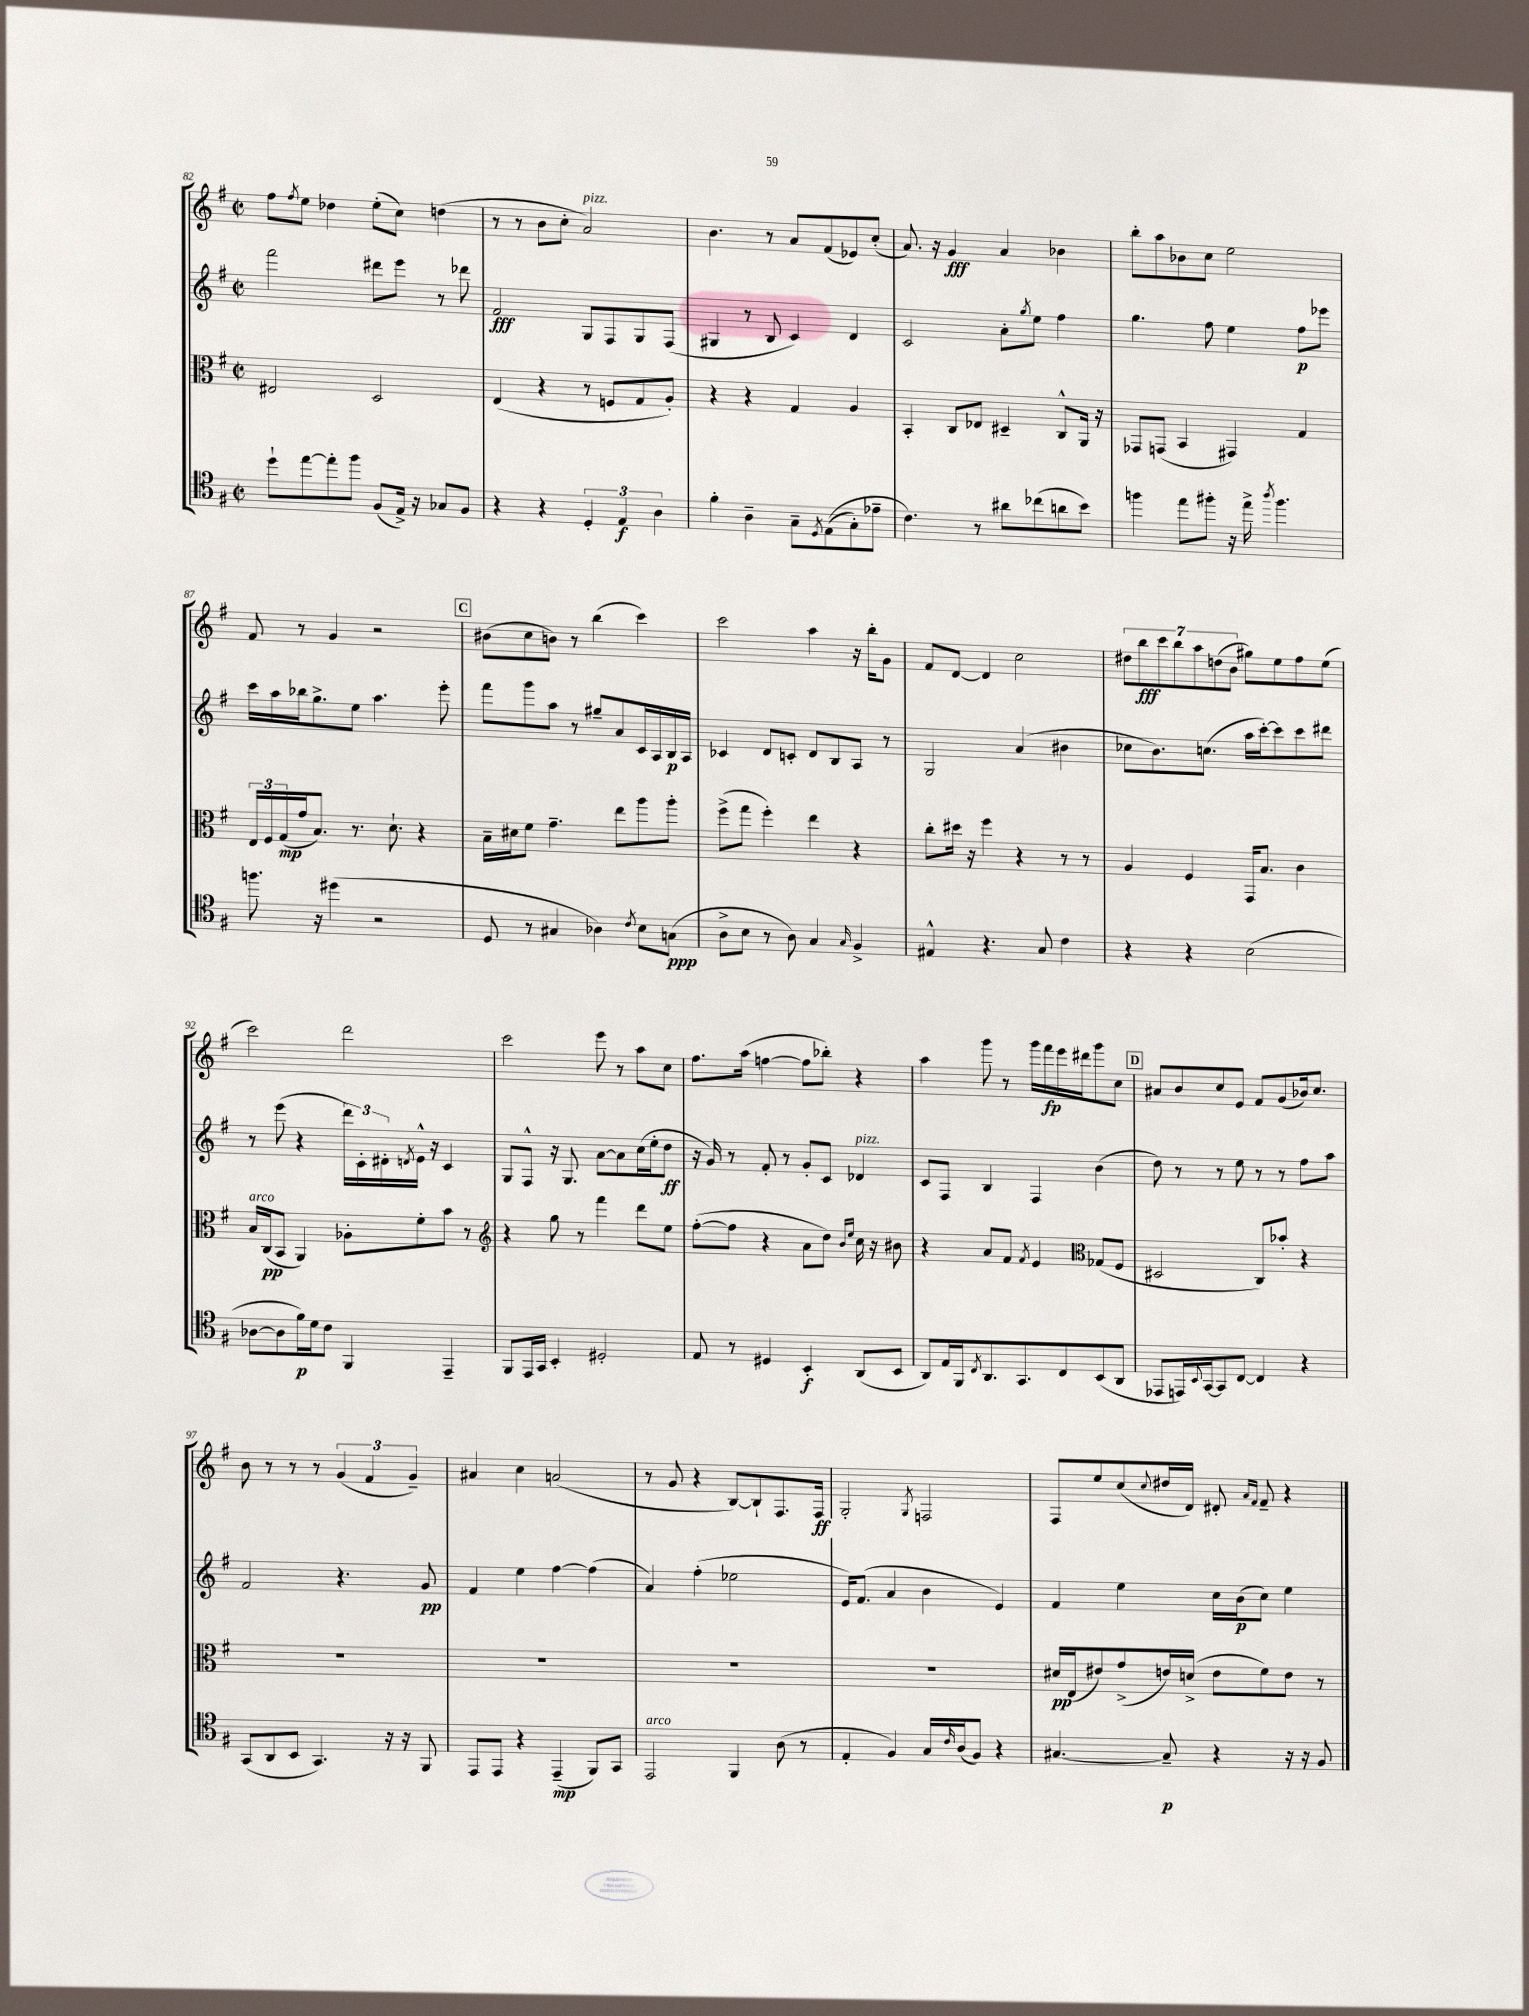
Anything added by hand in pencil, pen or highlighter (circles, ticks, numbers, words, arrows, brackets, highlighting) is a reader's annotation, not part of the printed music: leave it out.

**kern	**kern	**kern	**kern
*staff4	*staff3	*staff2	*staff1
*clefC4	*clefC3	*clefG2	*clefG2
*k[f#]	*k[f#]	*k[f#]	*k[f#]
*M2/2	*M2/2	*M2/2	*M2/2
*met(c|)	*met(c|)	*met(c|)	*met(c|)
8dd`\L	2E#/	2fff#\	8ff#\L
.	.	.	8qff#/
[8ee\	.	.	8ee\J
8ee'\]	.	.	4dd-\
8ff#\J	.	.	.
(8F#/L	2D/	8ddd#\L	(8ee'\L
16E^/Jk)	.	8eee\J	8cc\J)
16r	.	.	.
8G-/L	.	8r	(4dd\
8F#/J	.	8ddd-\	.
=	=	=	=
4r	(4E/	2f#/	8r
.	.	.	8r
4r	4r	.	8b\L
.	.	.	8cc'\J
6D'/	8r	8G/L	2a/)
.	8F/L	8F#/	.
6E/	.	.	.
.	8G/	8G/	.
6A\	.	.	.
.	8A'/J)	(8F#/J	.
=	=	=	=
4f#'\	4r	4G#/	4.b\
4A~\	4r	8r	.
.	.	8B/	8r
8G~\L	4G/	4c/)	8a/L
8qD/	.	.	.
&((8E\	.	.	(8f#/
8G'\)	4A/	4d/	8e-/)
8e-~\J	.	.	(8cc'/J
=	=	=	=
4.c\&)	4BB'/	2c/	8.a/)
.	.	.	16r
.	8C/L	.	4g/
8r	8E-/J	.	.
8a#\L	4D#~/	8a'\L	4a/
.	.	8qgg/	.
(8cc-\	.	8ee\J	.
8a\	8C^^/L	4ff#\	4b-\
8b\J)	16AA/Jk	.	.
.	16r	.	.
=	=	=	=
4ff\	8GG-/L	4.gg\	8bb'\L
.	(8GG/J	.	8aa\
8ee\L	4BB/	.	8b-\
8ff#'\J	.	8ff#\	8cc\J
16r	4GG#/)	4ee\	2ee\
16ee^\	.	.	.
8qaa/	.	.	.
4.ff#\	.	.	.
.	4G/	8ff#\L	.
.	.	8eee-\J	.
=	=	=	=
8.ff\	24E/LL	16ccc\LL	8f#/
.	24F#/	.	.
.	.	16aa\	.
.	(24G/	.	.
.	16g/J	16bb-\J	8r
16r	8.B/J)	8.gg^\	.
(4dd#\	.	.	4g/
.	8.r	8ee\J	.
2r	.	4.aa\	2r
.	8.d`\	.	.
.	4r	.	.
.	.	8eee'\	.
=	=	=	=
8D/	16B~\LL	8fff#\L	(8b#\L
.	16d#\J	.	.
8r	8f#\J	8ggg\	8cc\
4G#/	4.g~\	8aa\J	8b\J)
.	.	8r	8r
4A-\)	.	8gg#~/L	(4bb\
.	8ee\L	8a/	.
8qc/	.	.	.
8B\L	8aa\	16c/L	4ccc\)
.	.	16A/	.
(8G\J	8aa'\J	16B/	.
.	.	16A/JJ	.
=	=	=	=
8A^\L	(8ff#^\L	4c-/	2ccc\
8B\J	8gg\J	.	.
8r	4ff#'\)	8d/L	.
8A\)	.	8c'/J	.
4G/	4ee\	8d/L	4aa\
.	.	8B/	.
16qqG/	.	.	.
4F#^/	4r	8A/J	16r
.	.	.	16bb'\LK
.	.	8r	8g\J
=	=	=	=
4E#^^/	8cc'\L	2G/	8f#/L
.	16dd#\Jk	.	[8d/J
.	16r	.	.
4.r	4ff#\	.	4d/]
.	4r	(4a/	2cc\
8G/	.	.	.
4c\	8r	4b#\	.
.	8r	.	.
=	=	=	=
4r	4A/	8cc-\L	14dd#\L
.	.	.	14bb\
.	.	8.b\)	.
.	.	.	14ccc\
.	.	.	14bb\
4r	4F#/	.	.
.	.	.	14aa\
.	.	(8.cc\J	.
.	.	.	(14dd\
.	.	.	14b\J
(2B\	16GG/LK	16aa\LL	8gg#\L)
.	8.B/J	[16ccc'\J)	.
.	.	8ccc\]	8ee\
.	4c\	8ccc\	8ff#\
.	.	8ddd#\J	(8ee\J
=	=	=	=
[8A-\L	16B/LL	8r	2ccc\)
.	(16C/J	.	.
8A-\]	8BB/J	(8eee\	.
16f#\L)	4AA/)	4r	.
16d\J	.	.	.
8c\J	.	.	.
4FF#/	8A-'\L	24ddd\LL)	2ddd\
.	.	24c'\	.
.	.	24d#'\	.
.	.	8qd/	.
.	8f#'\	16e^^\JJ	.
.	.	16r	.
4EE~/	8b\J	4c/	.
.	8r	.	.
=	=	=	=
*	*clefG2	*	*
8FF#/L	4r	8G/L	2ccc\
16EE/L	.	8F#^^/J	.
16GG/JJ	.	.	.
4BB'/	8gg\	16r	.
.	.	8.G/	.
.	8r	.	.
2D#'/	4fff#\	[8a\L	8eee\
.	.	8a\]	8r
.	8ddd\L	(16cc\L	8aa\L
.	.	16ee'\J	.
.	8ee\J	8dd\J	8cc\J
=	=	=	=
8E/	([8ff#'\L	16r	8.ff#\L
.	.	16g/)	.
8r	8ff#\]J	8r	.
.	.	.	(16aa\Jk
4D#/	4r	8f#'/	[4ff\
.	.	8r	.
4BB'/	8a\L	8g'/L	8ff\]L
.	8dd\J)	8c/J	8bb-'\J)
.	16qqb/LL	.	.
.	16qqee/JJ	.	.
(8AA/L	16cc\	4d-/	4r
.	16r	.	.
8BB/J	8b#\	.	.
=	=	=	=
8AA/L)	4r	8c/L	4aa\
16E/L	.	8F#/J	.
16FF#/J	.	.	.
8qC/	.	.	.
8.AA/	8a/L	4B/	8ggg\
.	8f#/J	.	8r
8.GG/	.	.	.
.	8qf#/	.	.
.	4e/	4F#/	16ggg\LL
.	.	.	16fff#\
8C/	.	.	16eee\
.	.	.	16ddd#\J
*	*clefC3	*	*
(8BB/	(8G-/L	(4b\	8ggg\
8AA/J	8F#/J	.	8cc\J
=	=	=	=
8EE-/L	2D#/	8dd\)	8a#/L
16EE/L)	.	8r	8b/
8qqBB/	.	.	.
[16GG/J	.	.	.
8GG/]	.	8r	8cc/
[8C/J	.	8ee\	8e/J
4C/]	8C/L)	8r	8f#/L
.	8b-'/J	8r	(8g/
4r	4r	8ff#\L	16b-/k)
.	.	.	8.cc/J
.	.	8aa\J	.
=	=	=	=
(8GG/L	1r	2f#/	8b\
8AA/	.	.	8r
8BB/J	.	.	8r
4.GG/)	.	.	8r
.	.	4.r	(6g/
.	.	.	6f#/
16r	.	.	.
16r	.	.	.
.	.	.	6g~/)
8FF#/	.	8g/	.
=	=	=	=
8EE/L	1r	4f#/	4a#/
8EE/J	.	.	.
4r	.	4ee\	4cc\
(4EE~/	.	[4ff#\	(2a/
8FF#/L)	.	(4ff#\]	.
8GG/J	.	.	.
=	=	=	=
2EE/	1r	4a/)	8r
.	.	.	8g/
.	.	(4ff#'\	4r
4FF#/	.	2ee-\	[8B/L)
.	.	.	8B`/]
(8A\	.	.	8.F#/
8r	.	.	.
.	.	.	16F#/Jk
=	=	=	=
4E'/	1r	16e/LK)	2G'/
.	.	(8.f#/J	.
4F#/)	.	4a/	.
.	.	.	8qG/
16G/LL	.	4b\	2F/
16qqc/	.	.	.
(16A/J	.	.	.
8F#/J)	.	.	.
4r	.	4e/)	.
=	=	=	=
[4.G#/	16d#/LL	4f#/	8F#/L
.	(16E/J	.	.
.	8e#/)	.	8ee/
.	(8g^/	4ee\	(8cc/
.	.	.	8qqcc/
8G#~/]	16e/L)	.	16dd#/L
.	(16d^/JJ	.	16d/JJ)
4r	8e\L	16cc\LL	8d#'/
.	.	(16b\J	.
.	.	.	16qqa/LL
.	.	.	16qqf#/JJ
.	8f#\)	8cc\J)	8f#~/
16r	8e\J	4ee\	4r
16r	.	.	.
8F#/	8r	.	.
==	==	==	==
*-	*-	*-	*-
